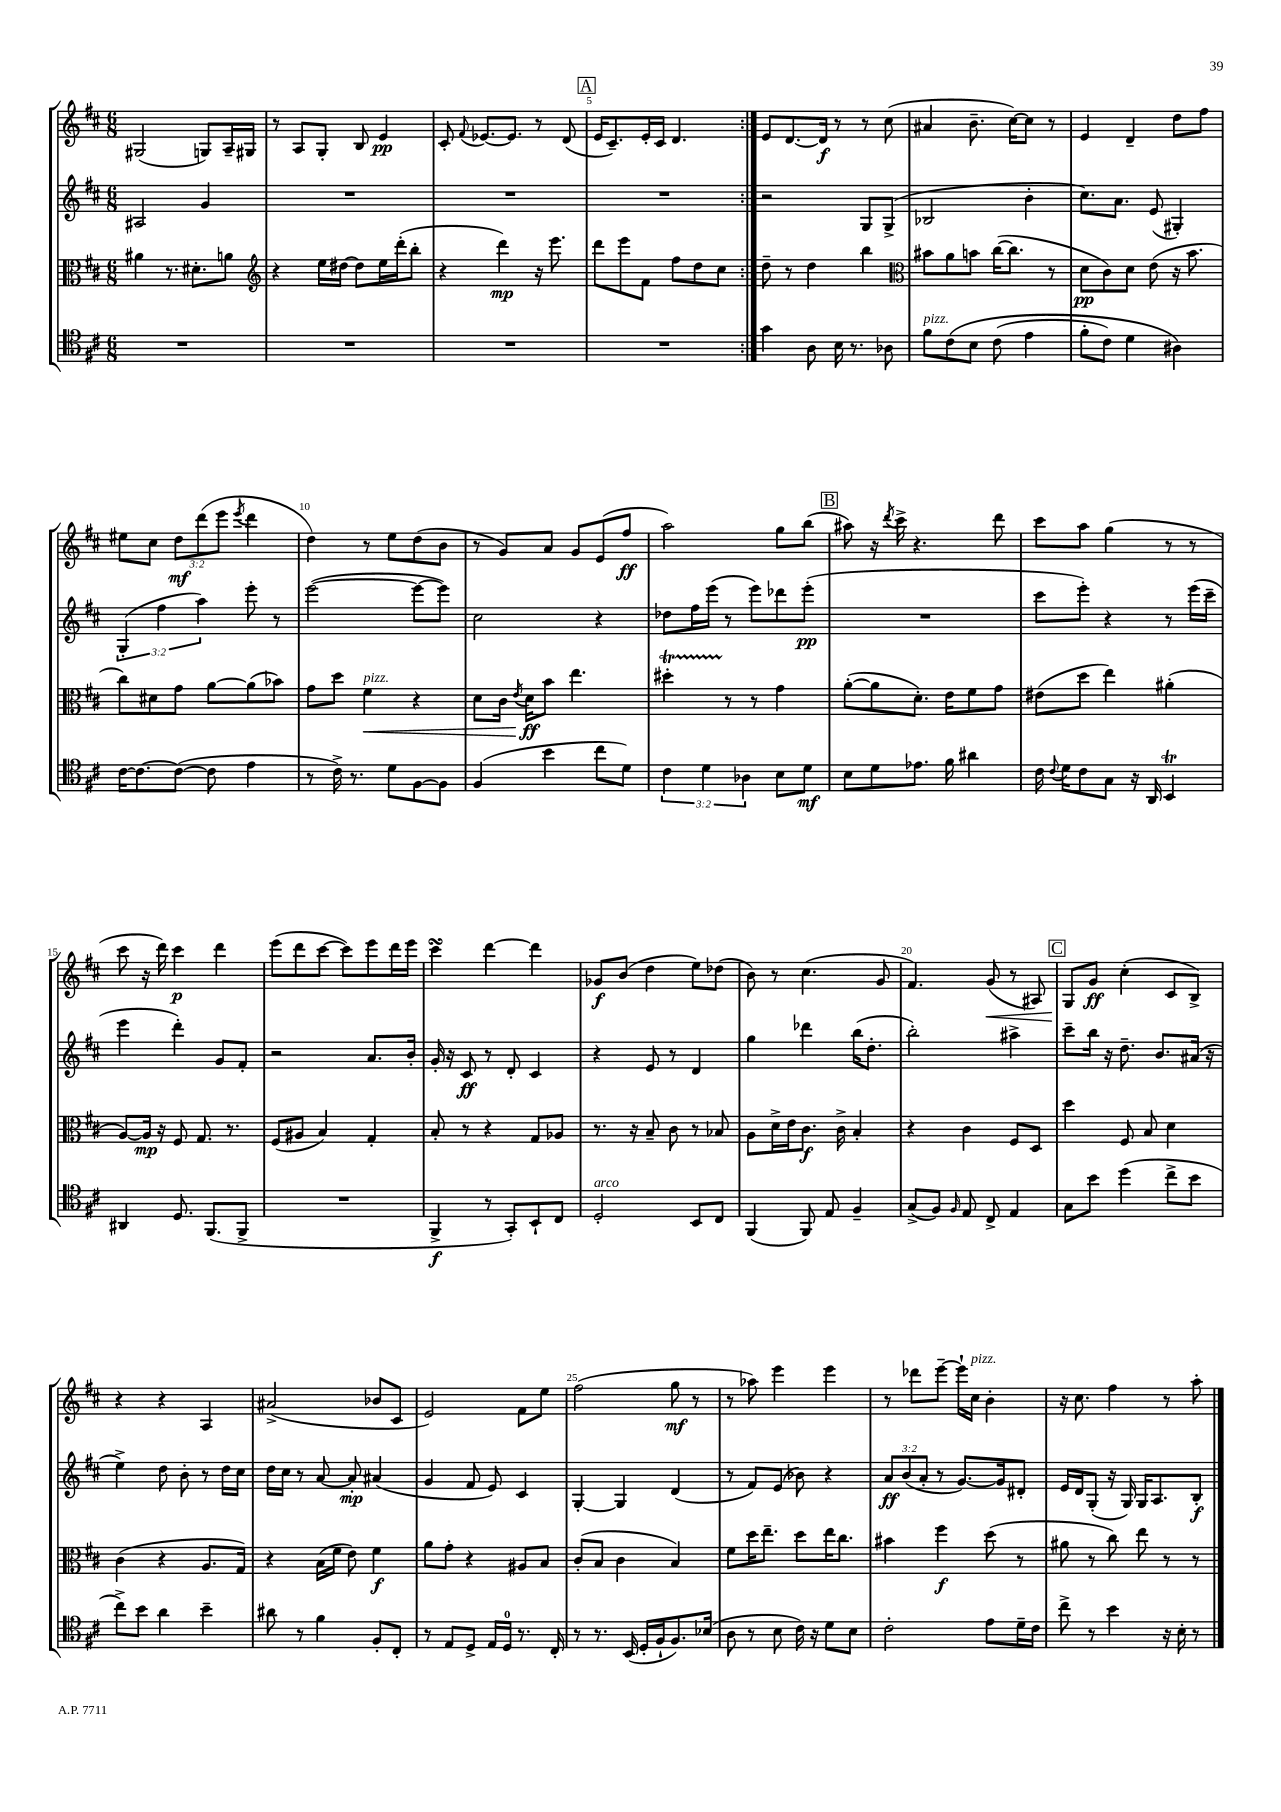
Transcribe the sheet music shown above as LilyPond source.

<<
\new StaffGroup <<
\new Staff = "s0" {
    \clef treble \key d \major \numericTimeSignature \time 6/8 \override Staff.TupletNumber.text = #tuplet-number::calc-fraction-text
    \autoBeamOff \repeat volta 2 { gis2( g8[) a16-- gis16] |
    r8 a8[ g8]-. b8 e'4\pp |
    cis'8-. \appoggiatura { fis'8 } ees'8.[~ ees'8.] r8 d'8( |
    \mark \markup { \box "A" } e'16[ cis'8.--) e'16-. cis'16] d'4. | }
    e'8[ d'8.~ d'16]\f r8 r8 cis''8( |
    ais'4 b'8.-- cis''16[~) cis''8] r8 |
    e'4 d'4-- d''8[ fis''8] |
    eis''8[ cis''8] \tuplet 3/2 { d''8[\mf d'''8( e'''8] } \acciaccatura { e'''8 } d'''4 |
    d''4) r8 e''8[ d''8( b'8] |
    r8 g'8[) a'8] g'8[ e'8( fis''8]\ff |
    a''2) g''8[ b''8]( |
    \mark \markup { \box "B" } ais''8) r16 \acciaccatura { d'''8 } cis'''16-> r4. d'''8 |
    cis'''8[ a''8] g''4( r8 r8 |
    cis'''8 r16 d'''16) cis'''4\p d'''4 |
    e'''8[( d'''8 cis'''8]~ cis'''8[) e'''8 d'''16 e'''16] |
    cis'''4\turn d'''4~ d'''4 |
    ges'8[\f b'8]( d''4 e''8[) des''8]( |
    b'8) r8 cis''4.( g'8 |
    fis'4.) g'8\<( r8 ais8) |
    \mark \markup { \box "C" } g8[\! g'8]\ff cis''4-.( cis'8[ b8]->) |
    r4 r4 a4 |
    ais'2->( bes'8[ cis'8] |
    e'2) fis'8[ e''8] |
    fis''2( g''8\mf r8 |
    r8 aes''8) e'''4 e'''4 |
    r8 des'''8[ e'''8]~-- e'''16[-! cis''16]^\markup { \italic "pizz." } b'4-. |
    r16 cis''8. fis''4 r8 a''8-. \bar "|." |
}
\new Staff = "s1" {
    \clef treble \key d \major \numericTimeSignature \time 6/8 \override Staff.TupletNumber.text = #tuplet-number::calc-fraction-text
    \autoBeamOff \repeat volta 2 { ais2 g'4 |
    R2. |
    R2. |
    \mark \markup { \box "A" } R2. | }
    r2 g8[ g8]->( |
    bes2 b'4-. |
    cis''8.[) a'8.] e'8( gis4-.) |
    \tuplet 3/2 { g4-.( fis''4 a''4) } e'''8-. r8 |
    e'''2~( e'''8[~ e'''8]) |
    cis''2 r4 |
    des''8[ fis''16 e'''16]( r8 e'''8[) des'''8 e'''8]-.\pp( |
    \mark \markup { \box "B" } R2. |
    cis'''8[ e'''8]-.) r4 r8 e'''16[( cis'''16]-- |
    e'''4 d'''4-.) g'8[ fis'8]-. |
    r2 a'8.[ b'16]-. |
    g'16-. r16 cis'8\ff r8 d'8-. cis'4 |
    r4 e'8 r8 d'4 |
    g''4 des'''4 b''16[( d''8.]-. |
    b''2-.) ais''4-> |
    \mark \markup { \box "C" } cis'''8[-- b''16] r16 d''8.-- b'8.[ ais'16]( r16 |
    e''4->) d''8 b'8-. r8 d''16[ cis''16] |
    d''16[ cis''16] r8 a'8~ a'8-.\mp ais'4( |
    g'4 fis'8 e'8) cis'4 |
    g4~-. g4 d'4( |
    r8 fis'8[) e'8]( bes'8) r4 |
    \tuplet 3/2 { a'8[\ff b'8( a'8]-. } r8 g'8.[~) g'16 dis'8]-. |
    e'16[ d'16 g8]-.( r16 g16) g16[ a8. b8]-.\f \bar "|." |
}
\new Staff = "s2" {
    \clef alto \key d \major \numericTimeSignature \time 6/8
    \autoBeamOff \repeat volta 2 { ais'4 r8. dis'8.[-. a'8] |
    \clef treble r4 e''16[ dis''16]~ dis''8[ e''16 d'''16-.( b''8]-. |
    r4 d'''4\mp) r16 e'''8. |
    \mark \markup { \box "A" } d'''8[ e'''8 fis'8] fis''8[ d''8 cis''8] | }
    d''8-- r8 d''4 b''4 |
    \clef alto bis'8[ a'8 b'8] cis''16[~( cis''8.] r8 |
    d'8[\pp cis'8) d'8] e'8( r16 b'8. |
    cis''8[) dis'8 g'8] a'8[~ a'8( bes'8]) |
    g'8[ d''8] fis'4\<^\markup { \italic "pizz." } r4 |
    d'8[ cis'16] \acciaccatura { e'8 } d'16[\ff\! b'8] e''4. |
    dis''4-.\startTrillSpan r8\stopTrillSpan r8 g'4 |
    \mark \markup { \box "B" } a'8[~-.( a'8 d'8.]-.) e'16[ fis'8 g'8] |
    eis'8[( d''8] e''4) ais'4-.( |
    a8[~) a16]\mp r16 fis8 g8. r8. |
    fis8[( ais8] b4) g4-. |
    b8-. r8 r4 g8[ aes8] |
    r8. r16 b8-- cis'8 r8 bes8 |
    a8[ d'16-> e'16 cis'8.]\f cis'16-> b4-. |
    r4 cis'4 fis8[ d8] |
    \mark \markup { \box "C" } d''4 fis8 b8 d'4 |
    cis'4( r4 a8.[ g16]) |
    r4 b16[( fis'16] e'8) fis'4\f |
    a'8[ g'8]-. r4 ais8[ b8] |
    cis'8[-.( b8] cis'4 b4) |
    fis'8[ d''16 e''8.]-- d''8[ e''16 cis''8.] |
    bis'4 fis''4\f d''8( r8 |
    ais'8 r8 cis''8) e''8 r8 r8 \bar "|." |
}
\new Staff = "s3" {
    \clef tenor \key d \major \numericTimeSignature \time 6/8 \override Staff.TupletNumber.text = #tuplet-number::calc-fraction-text
    \autoBeamOff \repeat volta 2 { R2. |
    R2. |
    R2. |
    \mark \markup { \box "A" } R2. | }
    g'4 a8 b16 r8. aes8 |
    fis'8[^\markup { \italic "pizz." } cis'8\( b8] cis'8( e'4 |
    fis'8[-. cis'8]) d'4 ais4\) |
    cis'16[~ cis'8.~ cis'8]~( cis'8 e'4 |
    r8 cis'16->) r8. d'8[ fis8~ fis8] |
    fis4( b'4 cis''8[ d'8]) |
    \tuplet 3/2 { cis'4 d'4 aes4 } b8[ d'8]\mf |
    \mark \markup { \box "B" } b8[ d'8 ees'8.] fis'16 ais'4 |
    cis'16 \appoggiatura { cis'8 } d'16[ cis'8 g8] r16 a,16 b,4\trill |
    ais,4 d8. fis,8.[( fis,8]-> |
    R2. |
    fis,4->\f r8 g,8[-.) b,8-! cis8] |
    d2-.^\markup { \italic "arco" } b,8[ cis8] |
    fis,4( fis,8) e8 fis4-- |
    g8[->( fis8]) \grace { fis16 } e8 cis8-> e4 |
    \mark \markup { \box "C" } g8[ b'8] d''4( cis''8[-> b'8] |
    cis''8[->) b'8] a'4 b'4-- |
    ais'8 r8 fis'4 fis8[-. cis8]-. |
    r8 e8[ d8]-> e16[ d16]-0 r8. cis16-. |
    r8 r8. b,16( d16[-. fis16-! fis8.) bes16]( |
    a8 r8 b8 cis'16) r16 d'8[ b8] |
    cis'2-. e'8[ d'16-- cis'16] |
    cis''8-> r8 b'4 r16 b16-. r8 \bar "|." |
}
>>
>>
\layout { \context { \Score currentBarNumber = #2 \override BarNumber.break-visibility = ##(#f #t #t) barNumberVisibility = #(every-nth-bar-number-visible 5) } }
